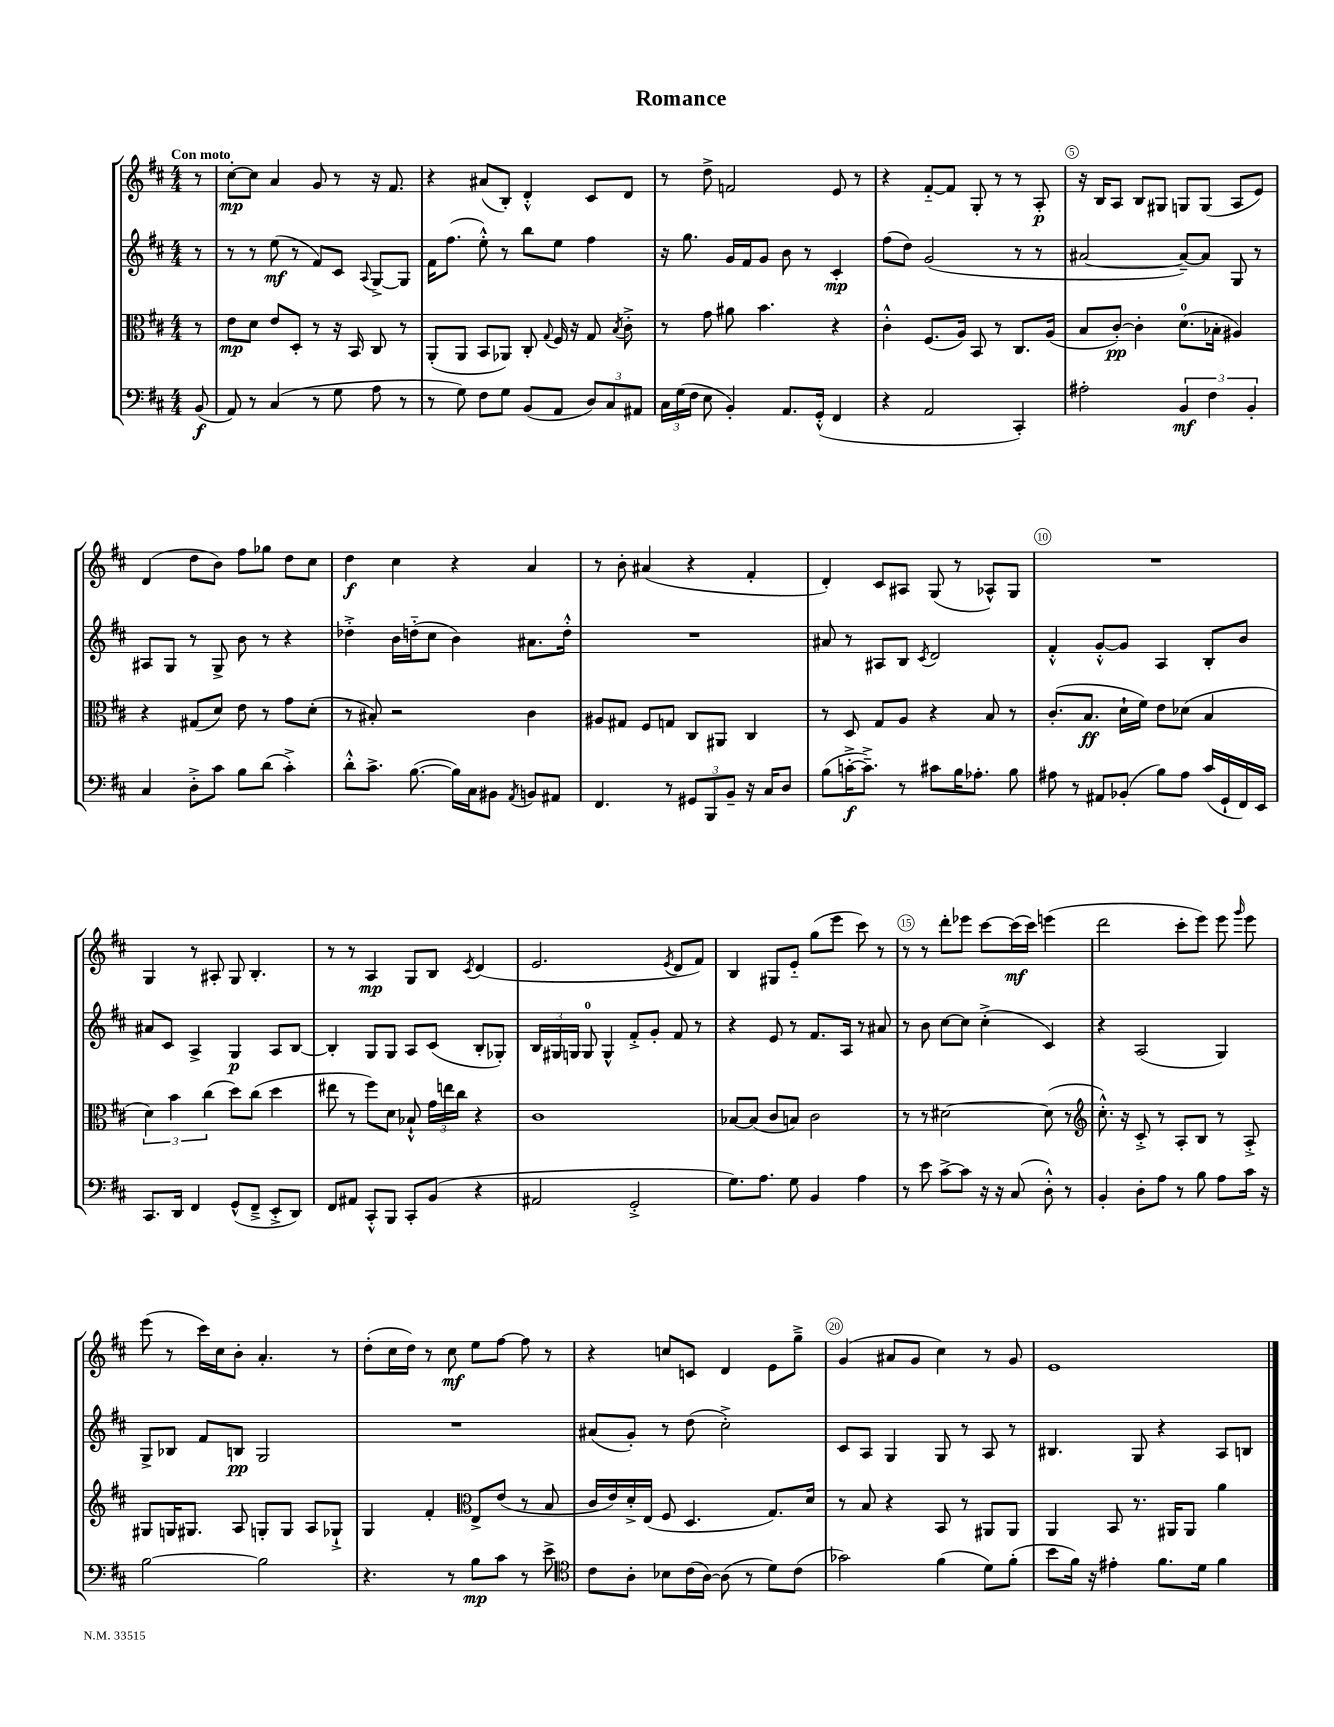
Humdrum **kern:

**kern	**kern	**kern	**kern
*staff4	*staff3	*staff2	*staff1
*clefF4	*clefC3	*clefG2	*clefG2
*k[f#c#]	*k[f#c#]	*k[f#c#]	*k[f#c#]
*M4/4	*M4/4	*M4/4	*M4/4
(8BB/	8r	8r	8r
=	=	=	=
8AA/)	8e\L	8r	[8cc#'\L
8r	8d\J	8r	8cc#\]J
(4C#/	8e/L	(8ee\	4a/
.	8D'/J	8r	.
8r	8r	8f#/L)	8g/
8G\	16r	8c#/J	8r
.	16BB/	.	.
.	.	8qqA/	.
8A\	8C#/	[8G^/L	16r
.	.	.	8.f#/
8r	8r	8G/]J	.
=	=	=	=
8r	(8AA'/L	16f#\LK	4r
.	.	(8.ff#\J	.
8G\)	8AA/J	.	.
8F#\L	8BB/L	8ee'^^\)	(8a#/L
8G\J	8AA-/J)	8r	8B'/J)
(8BB/L	8C#'/	8bb\L	4d'^^/
.	8qqG/	.	.
8AA/J	16F#/	8ee\J	.
.	16r	.	.
12D/L)	8G/	4ff#\	8c#/L
12C#/	.	.	.
.	8qB/	.	.
.	8c#'^\	.	8d/J
12AA#/J	.	.	.
=	=	=	=
24C#\LL	8r	16r	8r
(24G\	.	.	.
.	.	8.gg\	.
24F#\JJ	.	.	.
8E\	8g\	.	8dd^\
4BB'/)	8a#\	16g/LL	2f/
.	.	16f#/J	.
.	4.b\	8g/J	.
8.AA/L	.	8b\	.
.	.	8r	.
(16GG'^^/Jk	.	.	.
4FF#/	4r	4c#'/	8e/
.	.	.	8r
=	=	=	=
4r	4c#'^^\	(8ff#\L	4r
.	.	8dd\J)	.
2AA/	(8.F#/L	(2g/	[8f#'~/L
.	.	.	8f#/]J
.	16A/Jk)	.	.
.	8BB/	.	8G'/
.	8r	.	8r
4CC#'/)	8.C#/L	8r	8r
.	.	8r	8A'/
.	(16A/Jk	.	.
=	=	=	=
2A#'\	8B/L	[2a#/	16r
.	.	.	16B/LK
.	[8c#'/J)	.	8A/J
.	4c#'\]	.	8B/L
.	.	.	8G#/J
6BB/	(8.d\L	8a#~/_L)	8G/L
.	.	8a#/]J	(8G/J
6F#\	.	.	.
.	16B-'\Jk	.	.
.	4A#/)	8G/	8A/L
6BB'/	.	.	.
.	.	8r	8e/J)
=	=	=	=
4C#/	4r	8A#/L	(4d/
.	.	8G/J	.
8D'^\L	(8G#/L	8r	8dd\L
8c#\J	8d/J)	8G^/	8b\J)
8B\L	8e\	8b\	8ff#\L
(8d\J	8r	8r	8gg-\J
4c#'^\)	8g\L	4r	8dd\L
.	(8d'\J	.	8cc#\J
=	=	=	=
8d'^^\L	8r	4dd-'^\	4dd\
8.c#^\J	8B#'/)	.	.
.	2r	16b\LL	4cc#\
([8.B\	.	(16dd'~\J	.
.	.	8cc#\J	.
16B\]LL)	.	4b\)	4r
16C#\J	.	.	.
8BB#\J	.	.	.
8qAA/	.	.	.
8BB/L	4c#\	8.a#\L	4a/
8AA#/J	.	.	.
.	.	16dd'^^\Jk	.
=	=	=	=
4.FF#/	8A#/L	1r	8r
.	8G#/J	.	8b'\
.	8F#/L	.	(4a#/
8r	8G/J	.	.
12GG#/L	8C#/L	.	4r
12BBB/	.	.	.
.	8AA#/J	.	.
12BB~/J	.	.	.
16r	4C#/	.	4f#'/
16C#/LK	.	.	.
8D/J	.	.	.
=	=	=	=
(8B\L	8r	8a#/	4d'/)
[16c'^\K	8D/	8r	.
8.c~^\]J)	.	.	.
.	8G/L	8A#/L	8c#/L
8r	8A/J	8B/J	8A#/J
.	.	8qc#/	.
8c#\L	4r	2d/	(8G/
16B\K	.	.	8r
8.A-'\J	.	.	.
.	8B/	.	8A-^^/L)
8B\	8r	.	8G/J
=	=	=	=
8A#\	(8.c#'/L	4f#'^^/	1r
8r	.	.	.
.	8.B/J	.	.
8AA#/L	.	[8g'^^/L	.
(8BB-'/J	16d`\LL	8g/]J	.
.	16f#\JJ)	.	.
8B\L)	8e\L	4A/	.
8A#\J	(8d-\J	.	.
(16c#/LL	4B/	8B'/L	.
16GG`/	.	.	.
16FF#/)	.	8b/J	.
16EE/JJ	.	.	.
=	=	=	=
8.CC#/L	6d\)	8a#/L	4G/
.	.	8c#/J	.
.	6b\	.	.
16DD/Jk	.	.	.
4FF#/	.	4A^/	8r
.	(6cc#\	.	.
.	.	.	8A#'/
(8GG^^/L	8dd\L)	4G/	8G/
8FF#~^/J	(8cc#\J	.	4.B'/
8EE'^/L	4dd\	8A/L	.
8DD/J)	.	[8B/J	.
=	=	=	=
8FF#/L	8ee#\	4B'/]	8r
8AA#/J	8r	.	8r
8CC#'^^/L	8ff#\L)	8G/L	4A/
8BBB/J	8d\J	8G/J	.
8CC#'/L	8B-`^^/	8A/L	8G/L
(8BB/J	24g\LL	(8c#/J	8B/J
.	24ee\	.	.
.	24cc#\JJ	.	.
.	.	.	8qc#/
4r	4r	8B'/L	(4d/
.	.	8G-'/J)	.
=	=	=	=
2AA#/	1c#	24B/LL	2.e/
.	.	24G#/	.
.	.	24G/JJ	.
.	.	8G/	.
.	.	4G^^/	.
2GG'^/	.	8f#'^/L	.
.	.	8g'/J	.
.	.	.	8qe/
.	.	8f#/	8d/L
.	.	8r	8f#/J)
=	=	=	=
8.G\L)	[8B-/L	4r	4B/
.	(8B-/]J	.	.
8.A\J	.	.	.
.	8c#/L	8e/	8G#/L
8G\	8B/J)	8r	8e'~/J
4BB/	2c#\	8.f#/L	(8gg\L
.	.	.	8eee\J
.	.	16A/Jk	.
4A\	.	8r	8ccc#\)
.	.	8a#/	8r
=	=	=	=
8r	8r	8r	8r
8e\	8r	8b\	8r
[8c#^\L	[2d#\	[8cc#\L	8ddd'\L
8c#\]J	.	8cc#\]J	8eee-\J
16r	.	(4cc#'^\	[8ccc#\L
16r	.	.	.
(8C#/	.	.	(16ccc#\]L
.	.	.	16ccc#\JJ)
8D'^^\)	(8d#\]	4c#/)	(4eee\
8r	8r	.	.
=	=	=	=
*	*clefG2	*	*
4BB'/	8.cc#'^^\)	4r	2ddd\
.	16r	.	.
8D'\L	8c#'^/	(2A/	.
8A\J	8r	.	.
8r	8A'/L	.	8ccc#'\L
8B\	8B/J	.	8eee\J)
8A\L	8r	4G/)	8eee\
.	.	.	16qqggg/
16c#\Jk	8A'^/	.	8eee\
16r	.	.	.
=	=	=	=
[2B\	8G#/L	8G^/L	(8eee\
.	16G/K	8B-/J	8r
.	8.G#/J	.	.
.	.	8f#/L	16ccc#\LL)
.	.	.	16cc#\J
.	8A/	8B/J	8b'\J
2B\]	8G'/L	2G/	4.a'/
.	8G/J	.	.
.	8A/L	.	.
.	8G-`^/J	.	8r
=	=	=	=
4.r	4G/	1r	(8dd'\L
.	.	.	16cc#\L
.	.	.	16dd\JJ)
.	4f#'/	.	8r
8r	.	.	8cc#\
*	*clefC3	*	*
8B\L	8E^/L	.	8ee\L
8c#\J	(8e/J	.	[8ff#\J
8r	8r	.	8ff#\]
8e^\	8B/	.	8r
=	=	=	=
*clefC4	*	*	*
8c#\L	16c#/LL	(8a#/L	4r
.	16e/)	.	.
8A'\J	16d'^/	8g'/J)	.
.	(16E/JJ	.	.
8B-\L	8F#/	8r	8cc/L
(16c#\L	4.D/	(8dd\	8c/J
[16A\JJ)	.	.	.
(8A\]	.	2cc#'^\)	4d/
8r	.	.	.
8d\L)	8.G/L)	.	8e\L
(8c#\J	.	.	8gg~^\J
.	16d/Jk	.	.
=	=	=	=
2g-\)	8r	8c#/L	(4g/
.	8B/	8A/J	.
.	4r	4G/	8a#/L
.	.	.	8g/J
(4f#\	8BB/	8G/	4cc#\)
.	8r	8r	.
8d\L)	8AA#/L	8A/	8r
(8f#'\J	8AA#/J	8r	8g/
=	=	=	=
8b\L	4AA/	4.B#/	1e
16f#\Jk)	.	.	.
16r	.	.	.
4e#'\	8BB/	.	.
.	8.r	8G/	.
8.f#\L	.	4r	.
.	16AA#/LK	.	.
.	8AA#/J	.	.
16d\Jk	.	.	.
4f#\	4a\	8A/L	.
.	.	8B/J	.
==	==	==	==
*-	*-	*-	*-
